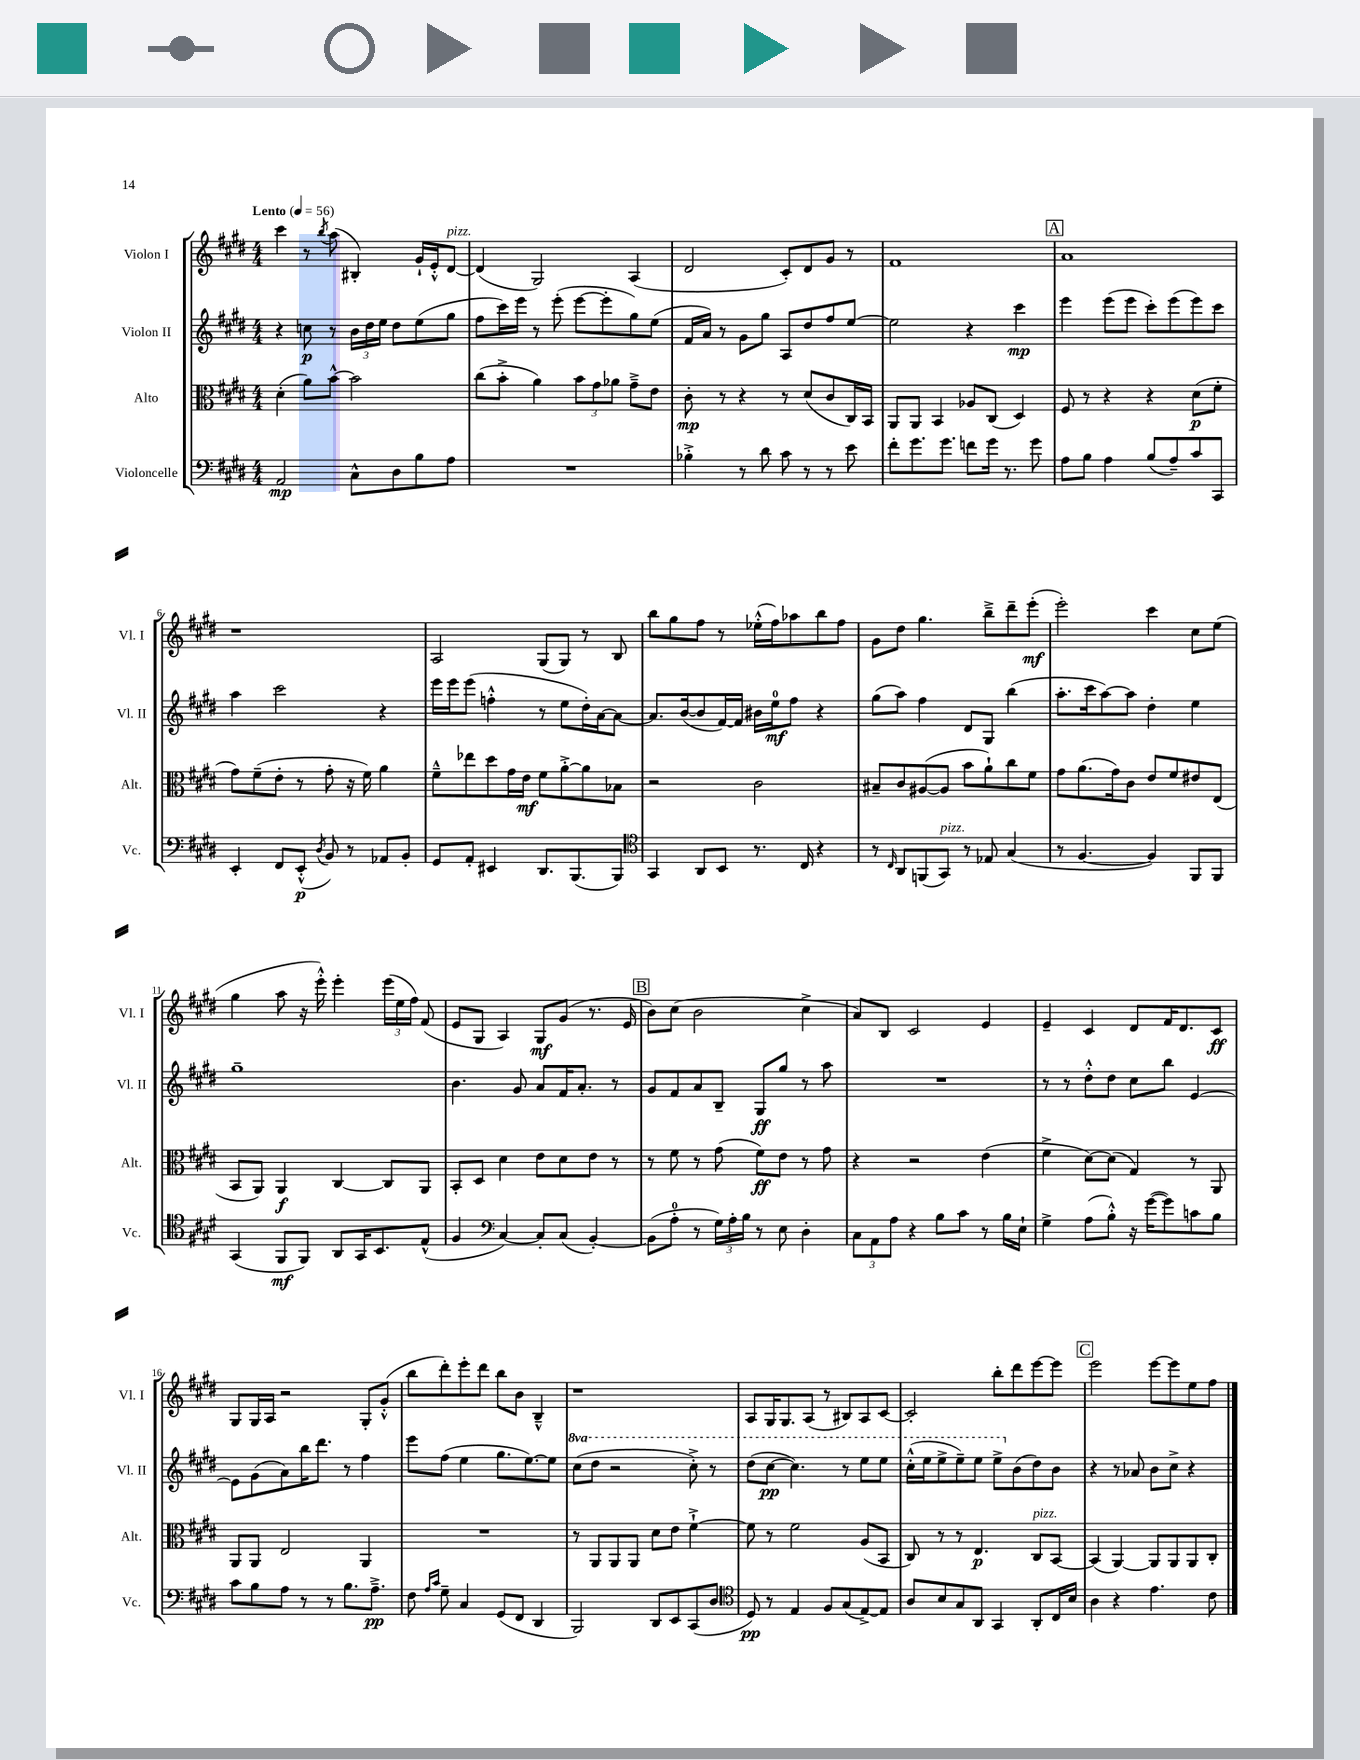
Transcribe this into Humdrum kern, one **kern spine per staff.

**kern	**kern	**kern	**kern
*staff4	*staff3	*staff2	*staff1
*clefF4	*clefC3	*clefG2	*clefG2
*k[f#c#g#d#]	*k[f#c#g#d#]	*k[f#c#g#d#]	*k[f#c#g#d#]
*M4/4	*M4/4	*M4/4	*M4/4
*MM56	*MM56	*MM56	*MM56
2AA	(4d#'	4r	4ccc#
.	8a)	8cc	8r
.	.	.	8qbb
.	[8b^^	8r	(8aa
8C#^^	2b]	24b	4B#')
.	.	24dd#	.
.	.	24ee	.
8D#	.	8dd#	.
8B	.	(8ee	16g#`
.	.	.	16e'^^
8A	.	8gg#	[8d#
=	=	=	=
1r	(8cc#	8ff#	(4d#]
.	8b'^	16ccc#)	.
.	.	16eee	.
.	4a)	8r	2G#)
.	.	(8eee'	.
.	12b	[8eee	.
.	12g#	.	.
.	.	8eee']	.
.	12a-	.	.
.	8g#~^	8gg#)	(4A
.	8e	(8ee	.
=	=	=	=
4B-'^	8c#'	16f#	2d#
.	.	16a)	.
.	8r	8r	.
8r	4r	8g#	.
8d#	.	8gg#	.
8c#	8r	8A	8c#')
8r	(8d#	8dd#	8d#
8r	8c#	8ff#	8g#
8e	16C#)	[8ee	8r
.	16BB	.	.
=	=	=	=
8f#'	8AA	2ee]	1f#
8.g#	8AA	.	.
.	4BB	.	.
8.g#	.	.	.
8f	8A-	4r	.
16g#	(8C#	.	.
8.r	.	.	.
.	4D#)	4ccc#	.
8g#	.	.	.
=	=	=	=
8A	8F#	4eee	1a
8B	8r	.	.
4A	4r	(8eee	.
.	.	8eee	.
(8B	4r	8ccc#')	.
8A~)	.	(8eee	.
8c#	(8d#	8eee)	.
8CC#	8f#'	8ccc#	.
=	=	=	=
4EE'	8g#)	4aa	1r
.	(8f#~	.	.
8FF#	8e'	2ccc#	.
(8EE'^^	8r	.	.
8qD#	.	.	.
8BB)	8g#'	.	.
8r	16r	.	.
.	16f#)	.	.
8AA-	4a	4r	.
8BB'	.	.	.
=	=	=	=
8GG#	8f#~^^	16eee	2A
.	.	16eee	.
8AA'	8ee-	(8eee	.
4EE#	8dd#	4ff'^^	.
.	16g#	.	.
.	16e	.	.
8.DD#	8f#	8r	(8G#
.	[8a'^	8ee	8G#)
(8.BBB	.	.	.
.	8a]	16dd#')	8r
.	.	[16a	.
8BBB)	8B-	8a_	8B
=	=	=	=
*clefC4	*	*	*
4GG#	2r	8.a]	8bb
.	.	.	8gg#
.	.	([16b	.
8AA	.	8b]	8ff#
8BB	.	[16f#)	8r
.	.	16f#]	.
8.r	2c#	16b#	(16ee-'^^
.	.	16ee	16ff#)
.	.	8ff#	8aa-
16C#	.	.	.
4r	.	4r	8bb
.	.	.	8ff#
=	=	=	=
8r	8B#~	(8gg#	8g#
16qqC#	.	.	.
8AA	8c#	8aa)	8dd#
(8FF	([8A#	4ff#	4.gg#
8GG#)	8A#]	.	.
8r	8b	8d#	.
8E-	8a`)	8G#	8bb~^
(4G#	8cc#	(4bb	8ddd#~
.	8f#	.	(8eee'
=	=	=	=
8r	8g#	8.aa'	2eee')
[4.F#	(8.a	.	.
.	.	16ccc#	.
.	.	[8aa)	.
.	16g#)	.	.
.	8c#	8aa]	.
4F#])	8e	4dd#'	4ccc#
.	8f#	.	.
8FF#	8e#	4ee	8cc#
8FF#	(8E	.	(8ee
=	=	=	=
(4GG#	8BB	1gg#~	4gg#
.	8AA)	.	.
8FF#	4AA	.	8aa
8FF#)	.	.	16r
.	.	.	16eee'^^)
8AA	[4C#	.	4eee'
16GG#	.	.	.
8.BB	.	.	.
.	8C#]	.	(24eee
.	.	.	24ee
.	.	.	24ff#)
(8E^^	8AA	.	(8f#
=	=	=	=
4F#	8BB'	4.b	8e
.	8D#	.	8G#
*clefF4	*	*	*
[4C#)	4d#	.	4A)
.	.	8g#	.
8C#']	8e	8a	8G#
(8C#	8d#	16f#	(8g#
.	.	8.a'	.
[4BB')	8e	.	8.r
.	8r	8r	.
.	.	.	16e
=	=	=	=
(8BB]	8r	8g#	8b)
8A'	8f#	8f#	(8cc#
8r	8r	8a	2b
24G#)	(8g#	8B~	.
24A'	.	.	.
24B	.	.	.
8r	8f#)	8G#	.
8E	8e	8gg#	.
4D#'	8r	8r	4cc#^
.	8g#	8aa	.
=	=	=	=
12C#	4r	1r	8a)
12AA	.	.	.
.	.	.	8B
12A	.	.	.
4r	2r	.	2c#
8B	.	.	.
8c#	.	.	.
8r	(4e	.	4e
16B	.	.	.
16E`	.	.	.
=	=	=	=
4G#^	4f#^	8r	4e~
.	.	8r	.
(8A	[8d#)	8dd#'^^	4c#
8B'^^)	(8d#]	8dd#	.
16r	4G#)	8cc#	8d#
([16g#	.	.	.
8g#])	.	8bb	16f#
.	.	.	8.d#
8c	8r	[4e	.
8B	8AA	.	8c#
=	=	=	=
8c#	8AA	8e]	8G#
8B	8AA	(8g#	16G#
.	.	.	16A
8A	2E	8a)	2r
8r	.	16bb	.
.	.	8.ddd#	.
8r	.	.	.
8.B	.	8r	.
.	4AA	4ff#	8G#'
8.A~^	.	.	.
.	.	.	(8g#'^^
=	=	=	=
8F#	1r	8eee	8bb
16qqA	.	.	.
16qqc#	.	.	.
8G#~	.	(8ff#	8ddd#')
4C#	.	4ee	8eee'
.	.	.	8ddd#
(8GG#	.	8.gg#	8bb
8FF#	.	.	8b
.	.	[8.ee)	.
4DD#	.	.	4B~^^
.	.	8ee]	.
=	=	=	=
2BBB)	8r	(8ccc#	1r
.	8AA	8ddd#	.
.	8AA	2r	.
.	8AA	.	.
8DD#	8d#	.	.
8EE	8e	.	.
(8CC#	[4f#`^	8ccc#'^)	.
8D#	.	8r	.
=	=	=	=
*clefC4	*	*	*
8D#)	8f#]	(8ddd#	8A
8r	8r	[8ccc#	16G#
.	.	.	8.G#
4E	2f#	4.ccc#])	.
.	.	.	(8A
8F#	.	.	8r
(8G#	.	8r	8B#)
[8E^)	(8A	8eee	8A
8E]	8BB	8eee	[8c#
=	=	=	=
8A	8C#)	(16ccc#'^^	2c#']
.	.	16eee	.
8B	8r	8eee^	.
8G#	8r	8eee~)	.
8AA	4.E	8eee	.
4GG#	.	8eee^	8bb'
.	.	(8b	8ddd#
8AA'	8C#	8dd#)	[8eee
16C#	[8BB	8b	8eee]
16B	.	.	.
=	=	=	=
4A	(4BB]	4r	2eee
4r	[4AA)	8r	.
.	.	8a-	.
4.e	8AA]	8b	[8eee
.	8AA	8cc#^	8eee]
.	8AA	4r	8ee
8c#	8C#'	.	8ff#
==	==	==	==
*-	*-	*-	*-
